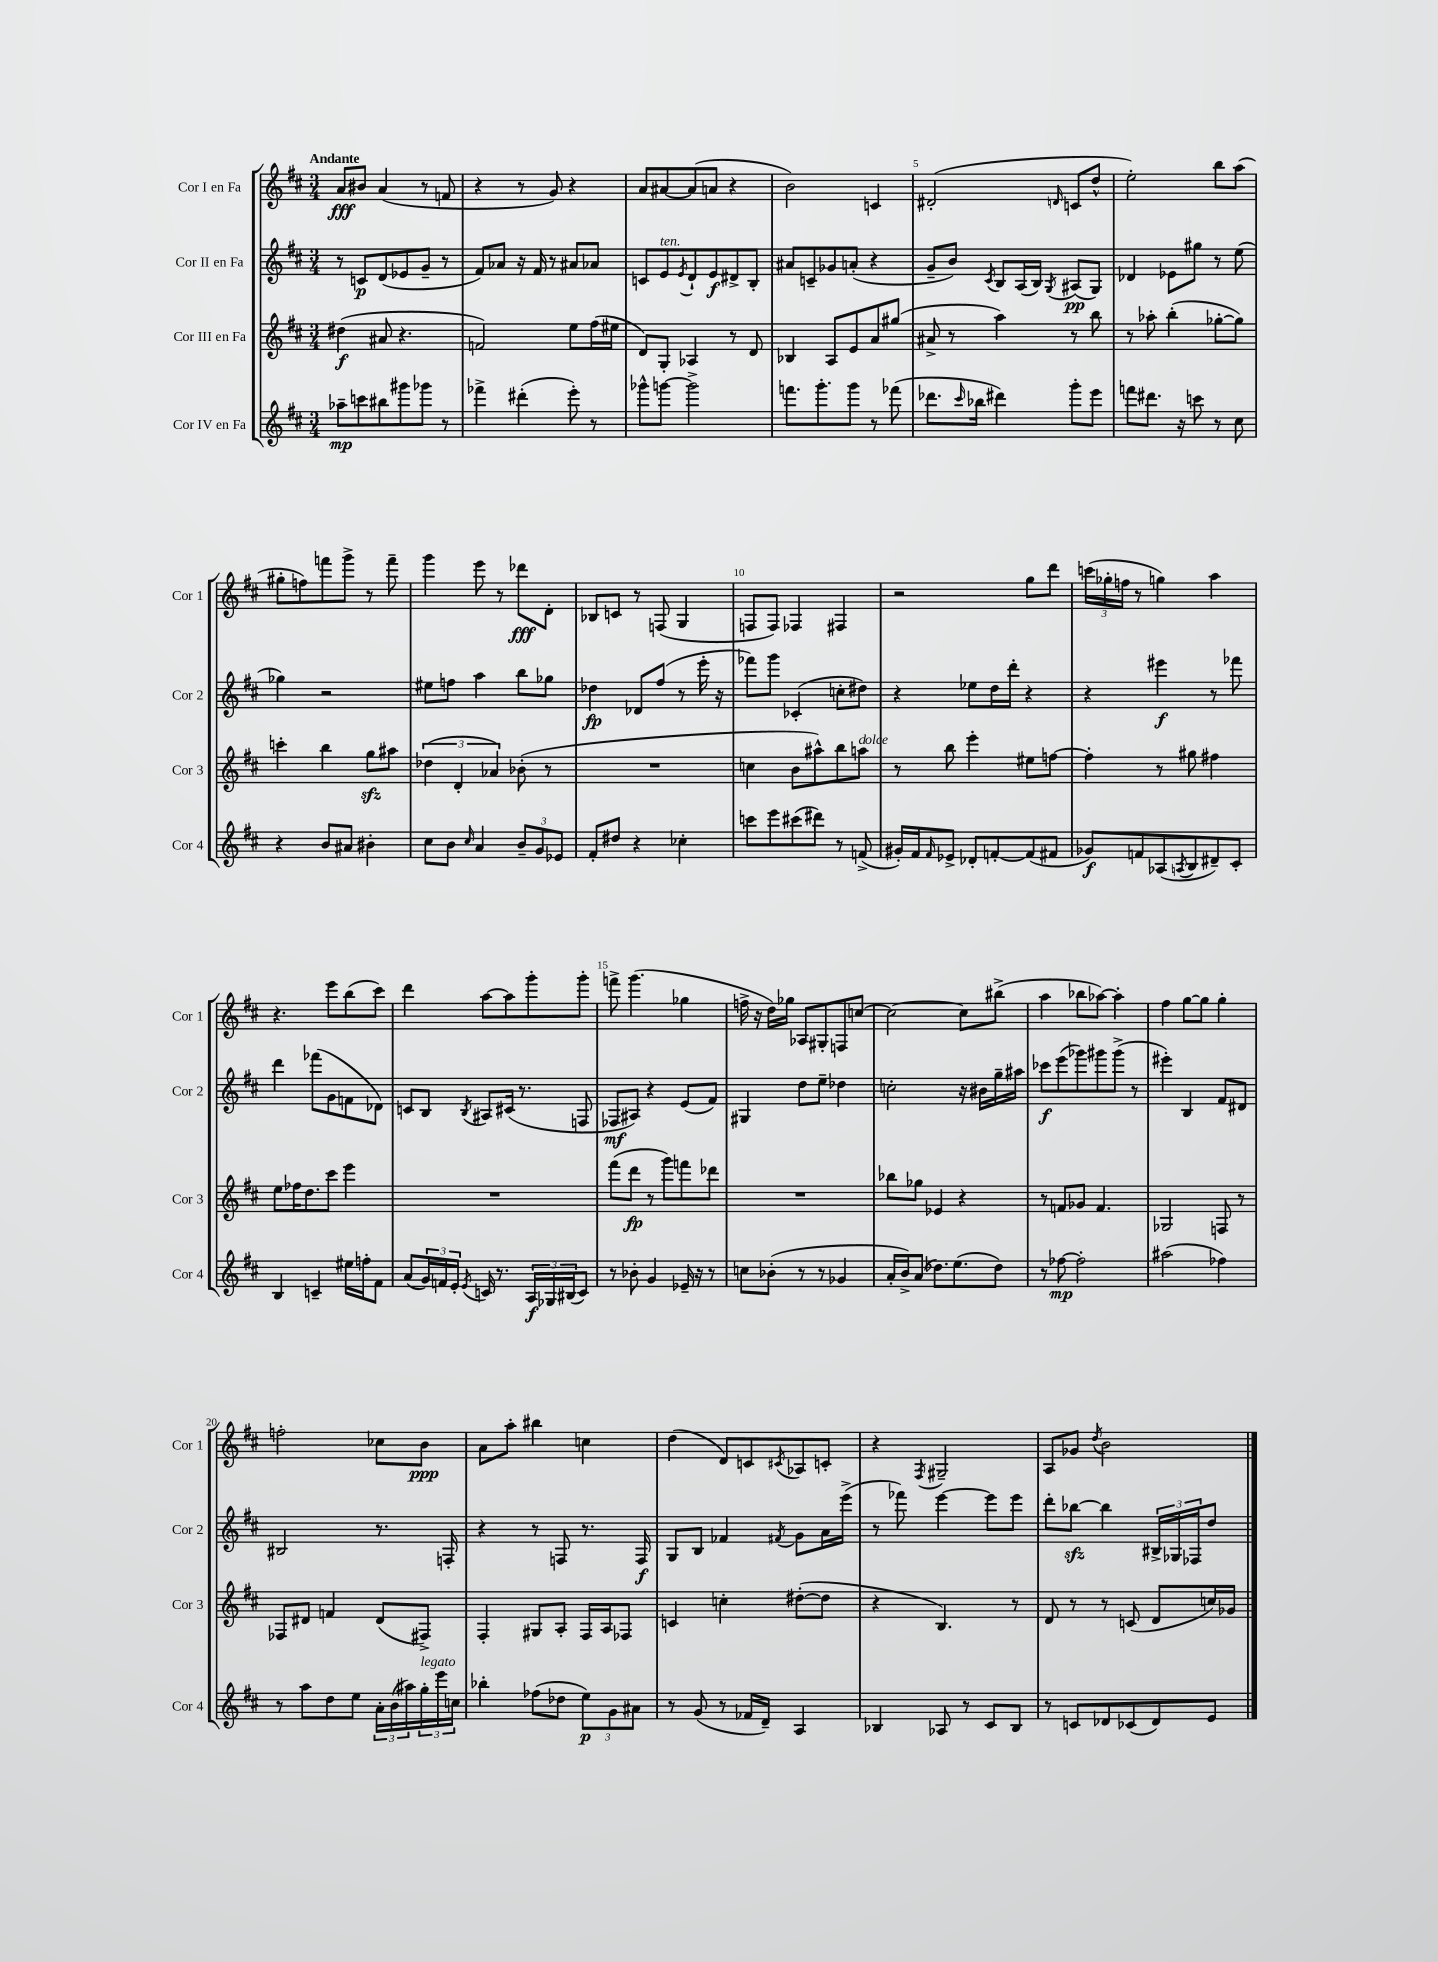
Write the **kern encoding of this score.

**kern	**dynam	**kern	**dynam	**kern	**dynam	**kern	**dynam
*part4	*part4	*part3	*part3	*part2	*part2	*part1	*part1
*staff4	*staff4	*staff3	*staff3	*staff2	*staff2	*staff1	*staff1
*I"Cor IV en Fa	*	*I"Cor III en Fa	*	*I"Cor II en Fa	*	*I"Cor I en Fa	*
*I'Cor 4	*	*I'Cor 3	*	*I'Cor 2	*	*I'Cor 1	*
*clefG2	*	*clefG2	*	*clefG2	*	*clefG2	*
*k[f#c#]	*	*k[f#c#]	*	*k[f#c#]	*	*k[f#c#]	*
*M3/4	*	*M3/4	*	*M3/4	*	*M3/4	*
=1	=1	=1	=1	=1	=1	=1	=1
!	!	!	!	!	!	!LO:TX:a:B:t=Andante	!
8aa-X~\L	mp	(4dd#X\	f	8r	.	8a/L	fff
8cccn\	.	.	.	8cn/L	p	8b#X/J	.
8bb#X\	.	8a#X/	.	(8d/	.	(4a/	.
8ggg#X\	.	4.r	.	8e-X/	.	.	.
8ggg-X\J	.	.	.	8g~/J	.	8r	.
8r	.	.	.	8r	.	8fn/	.
=2	=2	=2	=2	=2	=2	=2	=2
4fff-X^\	.	2fn/)	.	8f#/L)	.	4r	.
.	.	.	.	8a-X/J	.	.	.
(4ddd#X'\	.	.	.	16r	.	8r	.
.	.	.	.	16f#/	.	.	.
.	.	.	.	8r	.	8g/)	.
8eee'\)	.	8ee\L	.	8a#X/L	.	4r	.
8r	.	(16ff#\L	.	8a-X/J	.	.	.
.	.	16ee#X\JJ	.	.	.	.	.
=3	=3	=3	=3	=3	=3	=3	=3
8ggg-X^^\L	.	8d/L)	.	8cn/L	.	8a/L	.
!	!	!	!	!LO:TX:a:i:t=ten.	!	!	!
[8gggn\J	.	8G'/J	.	8e/	.	[8a#X/	.
.	.	.	.	8qe/	.	.	.
2ggg^\]	.	4A-X/	.	8d`/	.	(8a#/]	.
.	.	.	.	8e/	f	8an/J	.
.	.	8r	.	8d#X^/	.	4r	.
.	.	8d/	.	8B'/J	.	.	.
=4	=4	=4	=4	=4	=4	=4	=4
8.fffn\L	.	4B-X/	.	8a#X/L	.	2b\)	.
.	.	.	.	8cn~/	.	.	.
8.ggg'\	.	.	.	.	.	.	.
.	.	8A/L	.	8g-X/	.	.	.
8ggg\J	.	8e/	.	(8an'/J	.	.	.
8r	.	8a/	.	4r	.	4cn/	.
(8fff-X\	.	(8gg#X/J	.	.	.	.	.
=5	=5	=5	=5	=5	=5	=5	=5
8.ddd-X\L	.	8a#X^/	.	8g~/L	.	(2d#X'/	.
.	.	8r	.	8b/J)	.	.	.
16qqccc#/	.	.	.	.	.	.	.
16bb-X\Jk	.	.	.	.	.	.	.
.	.	.	.	8qc#/	.	.	.
4ddd#X\)	.	4aa\)	.	8B/L	.	.	.
.	.	.	.	(16A/L	.	.	.
.	.	.	.	16B/JJ)	.	.	.
.	.	.	.	8qG/	.	16qqdn/	.
8ggg'\L	.	8r	.	(8A#X/L	pp	8cn/L	.
8eee\J	.	8bb\	.	8G/J)	.	8dd^^/J	.
=6	=6	=6	=6	=6	=6	=6	=6
8fffn\L	.	8r	.	4d-X/	.	2ee'\)	.
8.ddd#X\J	.	8aa-X'\	.	.	.	.	.
.	.	(4bb'\	.	8e-X\L	.	.	.
16r	.	.	.	.	.	.	.
8cccn\	.	.	.	8gg#X\J	.	.	.
8r	.	[8gg-X'\L	.	8r	.	8bb\L	.
8cc#\	.	8gg-\J])	.	(8ee\	.	(8aa\J	.
!!LO:LB:g=z
=7	=7	=7	=7	=7	=7	=7	=7
4r	.	4cccn'\	.	4gg-X\)	.	8gg#X'\L	.
.	.	.	.	.	.	8ffn\)	.
8b/L	.	4bb\	.	2r	.	8fffn\	.
8a#X/J	.	.	.	.	.	8ggg^\J	.
4b#X'\	.	8ggzz\L	.	.	.	8r	.
.	.	8aa#X\J	.	.	.	8fff~\	.
=8	=8	=8	=8	=8	=8	=8	=8
8cc#\L	.	(6dd-X\	.	8ee#X\L	.	4ggg\	.
8b\J	.	.	.	8ffn\J	.	.	.
.	.	6d'/	.	.	.	.	.
16qqcc#/	.	.	.	.	.	.	.
4a/	.	.	.	4aa\	.	8eee\	.
.	.	6a-X/)	.	.	.	.	.
.	.	.	.	.	.	8r	.
12b~/L	.	(8b-X'\	.	8bb\L	.	8ddd-X\L	fff
12g/	.	.	.	.	.	.	.
.	.	8r	.	8gg-X\J	.	8d'\J	.
12e-X/J	.	.	.	.	.	.	.
=9	=9	=9	=9	=9	=9	=9	=9
8f#'/L	.	2.r	.	4dd-X\	fp	8B-X/L	.
8dd#X/J	.	.	.	.	.	8cn/J	.
4r	.	.	.	8d-X/L	.	8r	.
.	.	.	.	(8ff#/J	.	(8Fn/	.
4cc-X'\	.	.	.	8r	.	4G/	.
.	.	.	.	16eee'\	.	.	.
.	.	.	.	16r	.	.	.
=10	=10	=10	=10	=10	=10	=10	=10
8cccn\L	.	4ccn\	.	8fff-X\L)	.	8Fn/L	.
8eee\	.	.	.	8ggg\J	.	8F/J)	.
(8ccc#X\	.	8b\L	.	(4c-X'/	.	4F-X/	.
8ddd#X\J)	.	8aa#X^^\)	.	.	.	.	.
8r	.	8bb\	.	8ccn'\L	.	4F#X/	.
!	!	!LO:TX:a:i:t=dolce	!	!	!	!	!
(8fn^/	.	8aan\J	.	8dd#X\J)	.	.	.
=11	=11	=11	=11	=11	=11	=11	=11
16g#X'/LL)	.	8r	.	4r	.	2r	.
16f#/J	.	.	.	.	.	.	.
16qqf#/	.	.	.	.	.	.	.
8e-X^/J	.	8bb\	.	.	.	.	.
8d-X'/L	.	4eee'\	.	8ee-X\L	.	.	.
[8fn'/	.	.	.	16dd\L	.	.	.
.	.	.	.	16ddd'\JJ	.	.	.
(8f/]	.	8ee#X\L	.	4r	.	8gg\L	.
8f#X/J	.	[8ffn\J	.	.	.	8ddd\J	.
=12	=12	=12	=12	=12	=12	=12	=12
8g-X/L)	f	4ff'\]	.	4r	.	(24cccn\LL	.
.	.	.	.	.	.	24gg-X'\	.
.	.	.	.	.	.	24ffn\JJ	.
8fn/	.	.	.	.	.	8r	.
(8A-X/	.	8r	.	4eee#X\	f	4ggn\)	.
8qAn/	.	.	.	.	.	.	.
8B/	.	8gg#X\	.	.	.	.	.
8d#X~/)	.	4ff#X\	.	8r	.	4aa\	.
8c#'/J	.	.	.	8fff-X\	.	.	.
!!LO:LB:g=z
=13	=13	=13	=13	=13	=13	=13	=13
4B/	.	8ee\L	.	4ddd\	.	4.r	.
.	.	16ff-X\K	.	.	.	.	.
.	.	8.dd\	.	.	.	.	.
4cn~/	.	.	.	(8fff-X\L	.	.	.
.	.	8ccc#\J	.	8g\	.	8eee\L	.
16ee#X\LL	.	4eee\	.	8fn\	.	(8bb\	.
16ffn'\J	.	.	.	.	.	.	.
8f#\J	.	.	.	8d-X\J)	.	8ccc#\J)	.
=14	=14	=14	=14	=14	=14	=14	=14
(8a/L	.	2.r	.	8cn/L	.	4ddd\	.
24g/L)	.	.	.	8B/J	.	.	.
24fn/	.	.	.	.	.	.	.
24e'/JJ	.	.	.	.	.	.	.
8qe/	.	.	.	8qB/	.	.	.
16cn/	.	.	.	8A#X/L	.	[8aa\L	.
8.r	.	.	.	.	.	.	.
.	.	.	.	(16c#X/Jk	.	8aa\]	.
.	.	.	.	8.r	.	.	.
24A/LL	f	.	.	.	.	8ggg'\	.
24G-X/	.	.	.	.	.	.	.
(24B#X/J	.	.	.	.	.	.	.
8c/J)	.	.	.	8Fn/	.	8ggg'\J	.
=15	=15	=15	=15	=15	=15	=15	=15
8r	.	(8fff#\L	.	8F-X/L	mf	8fffn^\	.
8b-X'\	.	8ddd\J	fp	8A#X/J)	.	(4.ggg\	.
4g/	.	8r	.	4r	.	.	.
.	.	8ggg\L)	.	.	.	.	.
16e-X~/	.	8fffn\	.	(8e/L	.	4gg-X\	.
16r	.	.	.	.	.	.	.
8r	.	8ddd-X\J	.	8f#/J)	.	.	.
=16	=16	=16	=16	=16	=16	=16	=16
8ccn\L	.	2.r	.	4G#X/	.	16ffn^\	.
.	.	.	.	.	.	16r	.
(8b-X'\J	.	.	.	.	.	16dd\LL)	.
.	.	.	.	.	.	16gg-X\JJ	.
8r	.	.	.	8dd\L	.	8A-X/L	.
8r	.	.	.	8ee~\J	.	8G#X'/	.
4g-X/	.	.	.	4dd-X\	.	8Fn/	.
.	.	.	.	.	.	[8ccn/J	.
=17	=17	=17	=17	=17	=17	=17	=17
16a'/LL	.	8bb-X\L	.	2ccn'\	.	2cc\_	.
16b^/J)	.	.	.	.	.	.	.
(8a/J	.	8gg-X\J	.	.	.	.	.
8.dd-X\L)	.	4e-X/	.	.	.	.	.
(8.ee\	.	.	.	.	.	.	.
.	.	4r	.	16r	.	8cc\L]	.
.	.	.	.	16b#X\LL	.	.	.
8dd-\J)	.	.	.	16gg~\	.	(8bb#X^\J	.
.	.	.	.	16aa#X\JJ	.	.	.
=18	=18	=18	=18	=18	=18	=18	=18
8r	.	8r	.	8ccc-X\L	f	4aa\	.
[8ff-X\	mp	8fn/L	.	(8eee\	.	.	.
2ff-'\]	.	8g-X/J	.	8ggg-X\)	.	8bb-X\L	.
.	.	4.f/	.	8ggg#X\	.	[8aa-X\J)	.
.	.	.	.	(8ggg#^\J	.	4aa-'\]	.
.	.	.	.	8r	.	.	.
=19	=19	=19	=19	=19	=19	=19	=19
(2aa#X\	.	2G-X/	.	4eee#X'\)	.	4ff#\	.
.	.	.	.	4B/	.	[8gg\L	.
.	.	.	.	.	.	8gg\J]	.
4ff-X\)	.	8Fn/	.	8f#/L	.	4gg'\	.
.	.	8r	.	8d#X/J	.	.	.
!!LO:LB:g=z
=20	=20	=20	=20	=20	=20	=20	=20
8r	.	8F-X/L	.	2B#X/	.	2ffn'\	.
8aa\L	.	8d#X/J	.	.	.	.	.
8dd\	.	4fn/	.	.	.	.	.
8ee\J	.	.	.	.	.	.	.
24a'\LL	.	(8d#/L	.	8.r	.	8cc-X\L	.
(24b\	.	.	.	.	.	.	.
24aa#X\)	.	.	.	.	.	.	.
!LO:TX:a:i:t=legato	!	!	!	!	!	!	!
24gg'\	.	8F#X^/J)	.	.	.	8b\J	ppp
24eee\	.	.	.	.	.	.	.
.	.	.	.	16Fn'/	.	.	.
24ccn\JJ	.	.	.	.	.	.	.
=21	=21	=21	=21	=21	=21	=21	=21
4bb-X'\	.	4F#'/	.	4r	.	8a\L	.
.	.	.	.	.	.	8aa'\J	.
(8ff-X\L	.	8G#X/L	.	8r	.	4bb#X\	.
8dd-X\J	.	8A'/J	.	8Fn/	.	.	.
12ee\L)	p	16F#/LL	.	8.r	.	4ccn\	.
.	.	16A/J	.	.	.	.	.
12g\	.	.	.	.	.	.	.
.	.	8F-X/J	.	.	.	.	.
12a#X\J	.	.	.	.	.	.	.
.	.	.	.	16F/	f	.	.
=22	=22	=22	=22	=22	=22	=22	=22
8r	.	4cn/	.	8G/L	.	(4dd\	.
(8g/	.	.	.	8B/J	.	.	.
8r	.	4ccn'\	.	4f-X/	.	8d/L)	.
16f-X/LL	.	.	.	.	.	8cn/	.
16d~/JJ)	.	.	.	.	.	.	.
.	.	.	.	8qf#X/	.	8qc#X/	.
4A/	.	([8dd#X'\L	.	8g\L	.	8A-X/	.
.	.	8dd#\J]	.	16a\L	.	8cn'/J	.
.	.	.	.	(16eee^\JJ	.	.	.
=23	=23	=23	=23	=23	=23	=23	=23
4B-X/	.	4r	.	8r	.	4r	.
.	.	.	.	8fff-X\)	.	.	.
.	.	.	.	.	.	8qF#/	.
8A-X/	.	4.B/)	.	[4eee\	.	2G#X~/	.
8r	.	.	.	.	.	.	.
8c#/L	.	.	.	8eee\L]	.	.	.
8B-/J	.	8r	.	8eee\J	.	.	.
=24	=24	=24	=24	=24	=24	=24	=24
8r	.	8d/	.	8ddd'\L	.	8A/L	.
8cn/L	.	8r	.	[8bb-Xzz\J	.	8g-X/J	.
.	.	.	.	.	.	8qdd/	.
8d-X/	.	8r	.	4bb-\]	.	2b\	.
(8c-X/	.	(8cn/	.	.	.	.	.
8d-/)	.	8d/L	.	24B#X^/LL	.	.	.
.	.	.	.	24G-X/	.	.	.
.	.	.	.	24F-X/J	.	.	.
8e/J	.	16ccn/L)	.	8dd/J	.	.	.
.	.	16g-X/JJ	.	.	.	.	.
==	==	==	==	==	==	==	==
*-	*-	*-	*-	*-	*-	*-	*-
